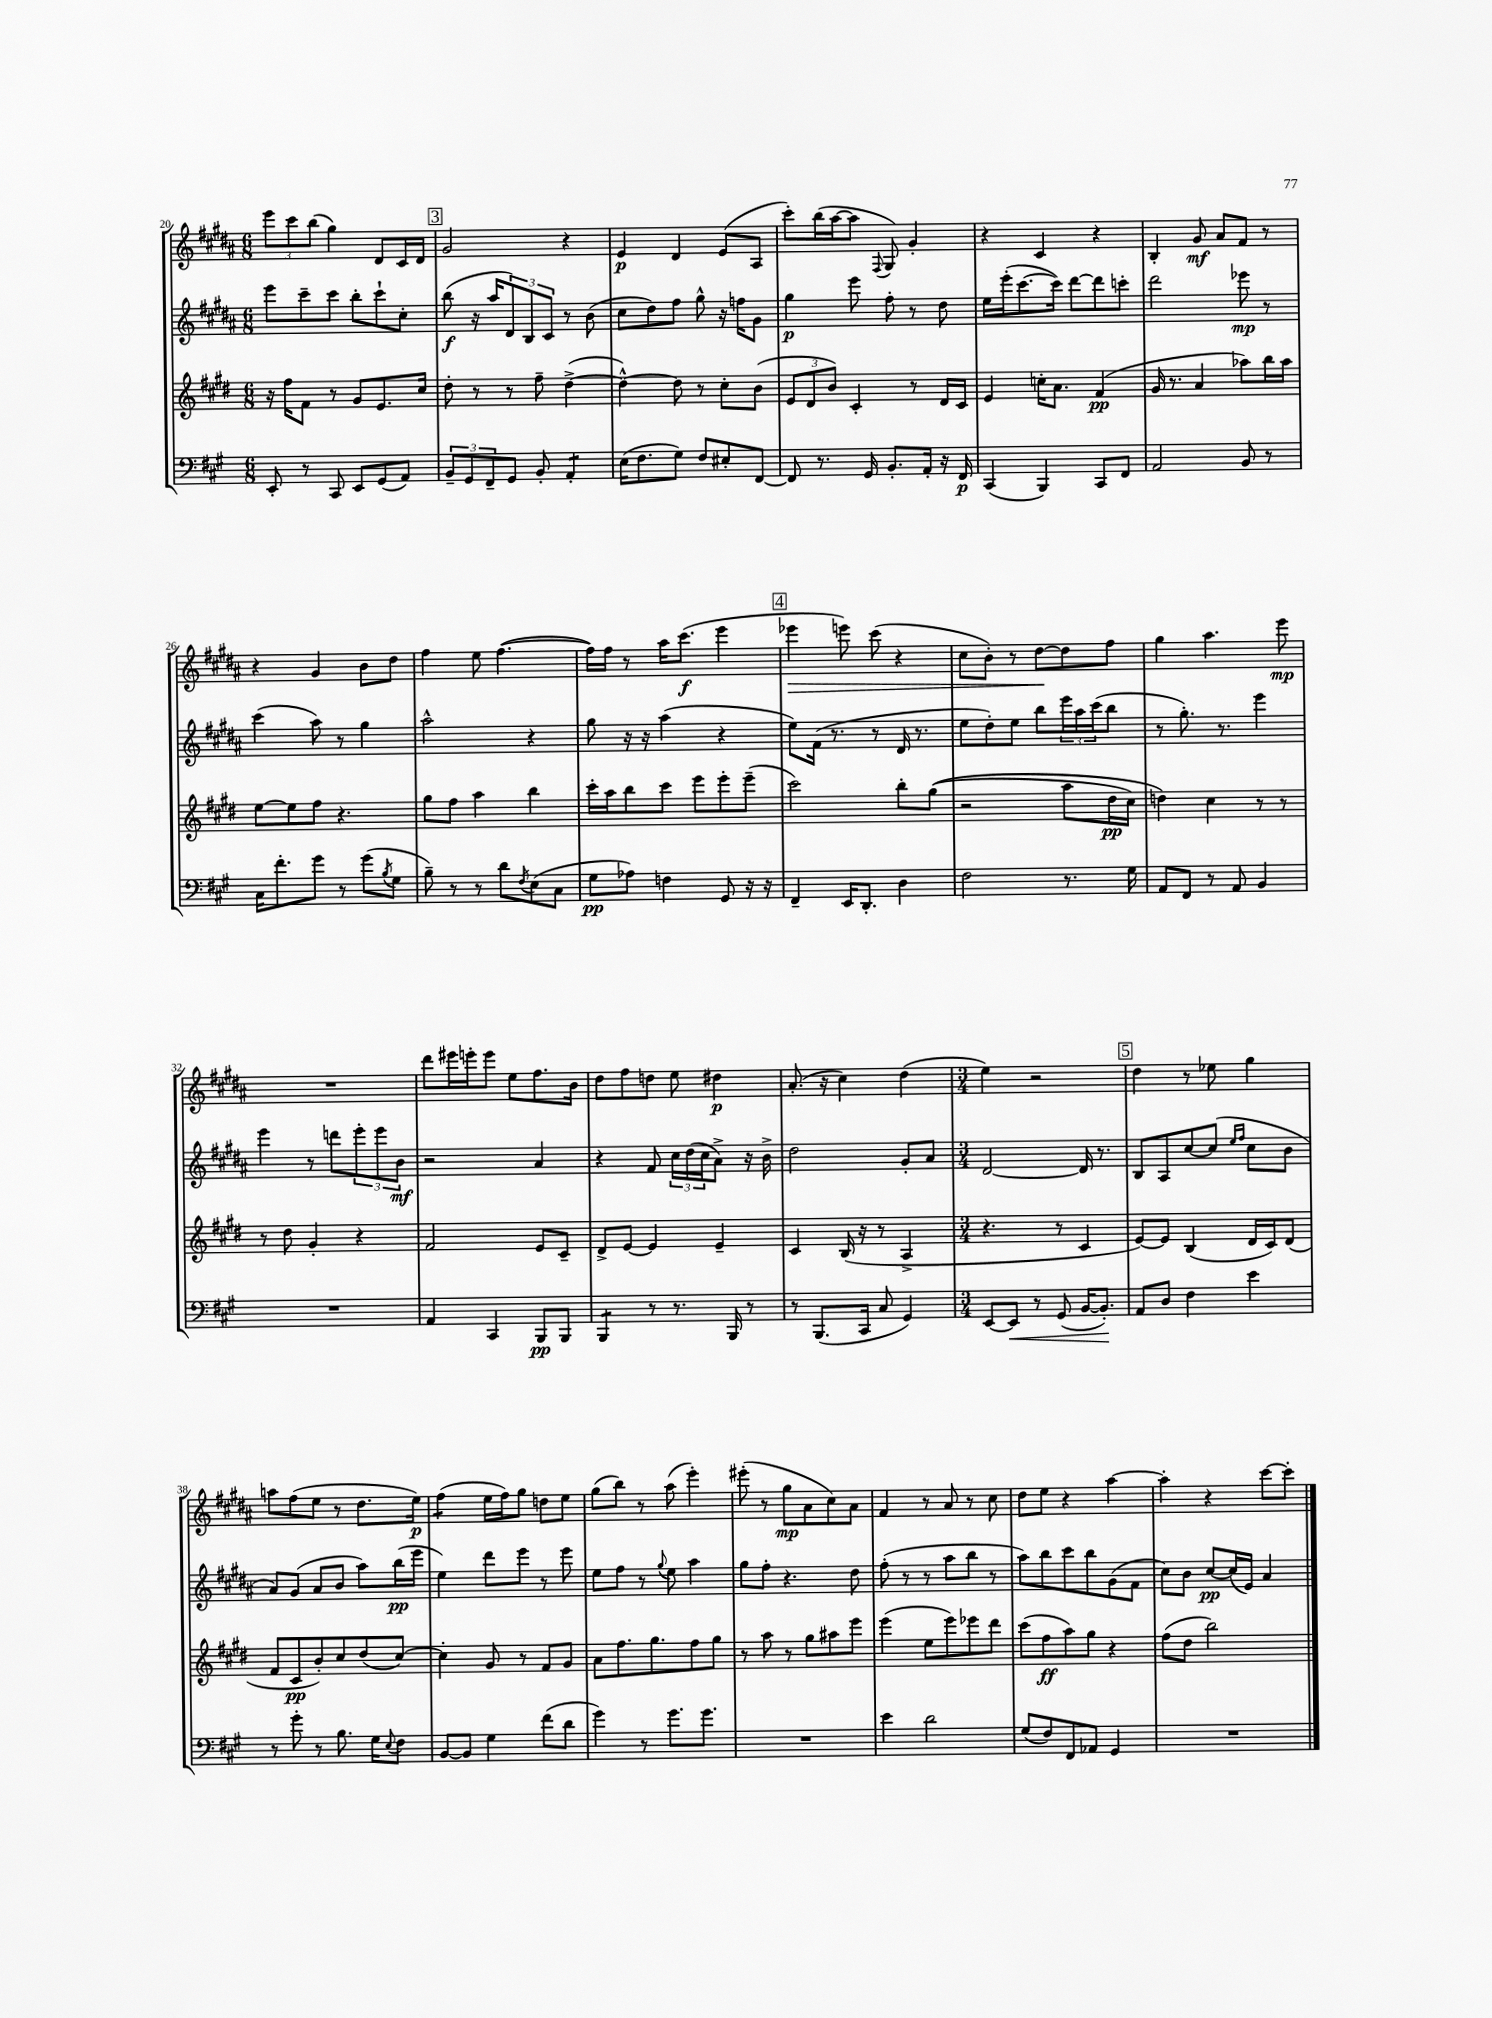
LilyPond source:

<<
\new StaffGroup <<
\new Staff = "s0" {
    \clef treble \key b \major \numericTimeSignature \time 6/8
    \tuplet 3/2 { e'''8 cis'''8 b''8( } gis''4) dis'8 cis'16 dis'16 |
    \mark \markup { \box "3" } gis'2 r4 |
    e'4\p dis'4 e'8( ais8 |
    cis'''8-.) b''16( ais''16~ ais''8 \appoggiatura { fis8 } gis8) gis'4-. |
    r4 cis'4 r4 |
    b4-. gis'8\mf ais'8 fis'8 r8 |
    r4 gis'4 b'8 dis''8 |
    fis''4 e''8 fis''4.~( |
    fis''16) fis''16 r8 ais''16 cis'''8.\f( e'''4 |
    \mark \markup { \box "4" } ees'''4\> e'''8) cis'''8( r4 |
    cis''8 b'8-.) r8 dis''8~\! dis''8 fis''8 |
    gis''4 ais''4. e'''8\mp |
    R2. |
    dis'''8 eis'''16 e'''16-. e'''8 e''8 fis''8. b'16 |
    dis''8 fis''8 d''8 e''8 dis''4\p |
    ais'8.-.( r16 cis''4) dis''4( |
    \numericTimeSignature \time 3/4 e''4) r2 |
    \mark \markup { \box "5" } dis''4 r8 ees''8 gis''4 |
    a''8 fis''8( e''8 r8 dis''8. e''16\p) |
    fis''4:8( e''16 fis''16) gis''8 d''8 e''8 |
    gis''8( b''8) r8 ais''8( e'''4-.) |
    eis'''8-.( r8 gis''8\mp ais'8 cis''8) ais'8 |
    fis'4 r8 ais'8 r8 cis''8 |
    dis''8 e''8 r4 ais''4~ |
    ais''4-. r4 cis'''8~ cis'''8-. \bar "|." |
}
\new Staff = "s1" {
    \clef treble \key b \major \numericTimeSignature \time 6/8
    e'''8 cis'''8-- cis'''8 b''8-. cis'''8-! cis''8-. |
    \mark \markup { \box "3" } b''8\f( r16 ais''16 \tuplet 3/2 { dis'8) b8 cis'8 } r8 b'8( |
    cis''8 dis''8) fis''8 gis''8-^ r16 f''16 gis'8 |
    gis''4\p e'''8 fis''8-. r8 dis''8 |
    e''16 e'''16-.( cis'''8.~ cis'''16) dis'''8~ dis'''8 c'''8-. |
    dis'''2 ees'''8\mp r8 |
    cis'''4( ais''8) r8 gis''4 |
    ais''2-^ r4 |
    gis''8 r16 r16 ais''4( r4 |
    \mark \markup { \box "4" } e''8) fis'16( r8. r8 dis'16 r8. |
    e''8 dis''8-.) e''8 b''8 \tuplet 3/2 { e'''16 ais''16 cis'''16( } b''8 |
    r8 gis''8.-.) r8. e'''4 |
    e'''4 r8 d'''8 \tuplet 3/2 { e'''8-. e'''8 b'8\mf } |
    r2 ais'4 |
    r4 fis'8 \tuplet 3/2 { cis''16 dis''16( cis''16 } ais'8->) r16 b'16-> |
    dis''2 gis'8-. ais'8 |
    \numericTimeSignature \time 3/4 dis'2~ dis'16 r8. |
    \mark \markup { \box "5" } b8 ais8 cis''8~ cis''8( \grace { e''16 fis''16 } cis''8 b'8 |
    ais'8) gis'8( ais'8 b'8 ais''8) b''16\pp( e'''16 |
    e''4) dis'''8 e'''8 r8 e'''8 |
    e''8 fis''8 r8 \appoggiatura { gis''8 } e''8 ais''4 |
    gis''8 fis''8-. r4. dis''8 |
    fis''8-.( r8 r8 ais''8 b''8 r8 |
    ais''8) b''8 cis'''8 b''8 gis'8( fis'8 |
    cis''8) b'8 cis''8~\pp cis''16( e'16) ais'4 \bar "|." |
}
\new Staff = "s2" {
    \clef treble \key e \major \numericTimeSignature \time 6/8
    r16 fis''16 fis'8 r8 gis'8 e'8. cis''16 |
    \mark \markup { \box "3" } dis''8-. r8 r8 fis''8-- dis''4~->( |
    dis''4~-^) dis''8 r8 cis''8-. b'8( |
    \tuplet 3/2 { e'8 dis'8 b'8) } cis'4-. r8 dis'16 cis'16 |
    e'4 c''16-. a'8. fis'4\pp( |
    gis'16 r8. a'4 aes''8) b''16 aes''16 |
    e''8~ e''8 fis''8 r4. |
    gis''8 fis''8 a''4 b''4 |
    cis'''16-. a''16 b''8 cis'''8 e'''8 e'''8-. e'''8--( |
    \mark \markup { \box "4" } cis'''2) b''8-. gis''8(\( |
    r2 a''8 dis''16\pp cis''16) |
    d''4\) cis''4 r8 r8 |
    r8 dis''8 gis'4-. r4 |
    fis'2 e'8 cis'8-- |
    dis'8-> e'8~ e'4 e'4-- |
    cis'4 b16( r16 r8 a4-> |
    \numericTimeSignature \time 3/4 r4. r8 cis'4 |
    \mark \markup { \box "5" } e'8~) e'8 b4( dis'16 cis'16) dis'8( |
    fis'8 cis'8\pp b'8-.) cis''8 dis''8( cis''8~) |
    cis''4-. gis'8 r8 fis'8 gis'8 |
    a'8 fis''8. gis''8. fis''8 gis''8 |
    r8 a''8 r8 gis''8 ais''8 e'''8 |
    e'''4( e''8 e'''8) ees'''8 dis'''8 |
    cis'''8( fis''8\ff a''8) gis''8 r4 |
    fis''8( dis''8 b''2) \bar "|." |
}
\new Staff = "s3" {
    \clef bass \key a \major \numericTimeSignature \time 6/8
    e,8-. r8 cis,8 e,8 gis,8( a,8) |
    \mark \markup { \box "3" } \tuplet 3/2 { b,8-- gis,8 fis,8-- } gis,8 b,8-. a,4:8-. |
    e16( fis8. gis8) fis8 eis8-. fis,8~ |
    fis,8 r8. gis,16 b,8.-. a,16-. r16 fis,16\p |
    cis,4( b,,4) cis,8 fis,8 |
    a,2 b,8 r8 |
    cis16 fis'8.-. gis'8 r8 gis'8( \acciaccatura { b8 } gis8 |
    b8--) r8 r8 d'8 \acciaccatura { fis8 } e8( cis8 |
    gis8\pp aes8) f4 gis,8 r16 r16 |
    \mark \markup { \box "4" } fis,4-- e,16 d,8.-. d4 |
    fis2 r8. gis16 |
    a,8 fis,8 r8 a,8 b,4 |
    R2. |
    a,4 cis,4 b,,8\pp b,,8 |
    b,,4:8 r8 r8. b,,16 r8 |
    r8 b,,8.( cis,16 cis8 gis,4) |
    \numericTimeSignature \time 3/4 e,8~ e,8\< r8 gis,8( b,16~ b,8.-.\!) |
    \mark \markup { \box "5" } a,8 d8 fis4 e'4 |
    r8 gis'8-. r8 b8. gis16 \appoggiatura { e8 } fis8 |
    b,8~ b,8 gis4 fis'8( d'8 |
    gis'4) r8 gis'8. gis'8. |
    R2. |
    e'4 d'2 |
    gis8( fis8) fis,8 aes,8 gis,4 |
    R2. \bar "|." |
}
>>
>>
\layout { \context { \Score currentBarNumber = #20 } }
